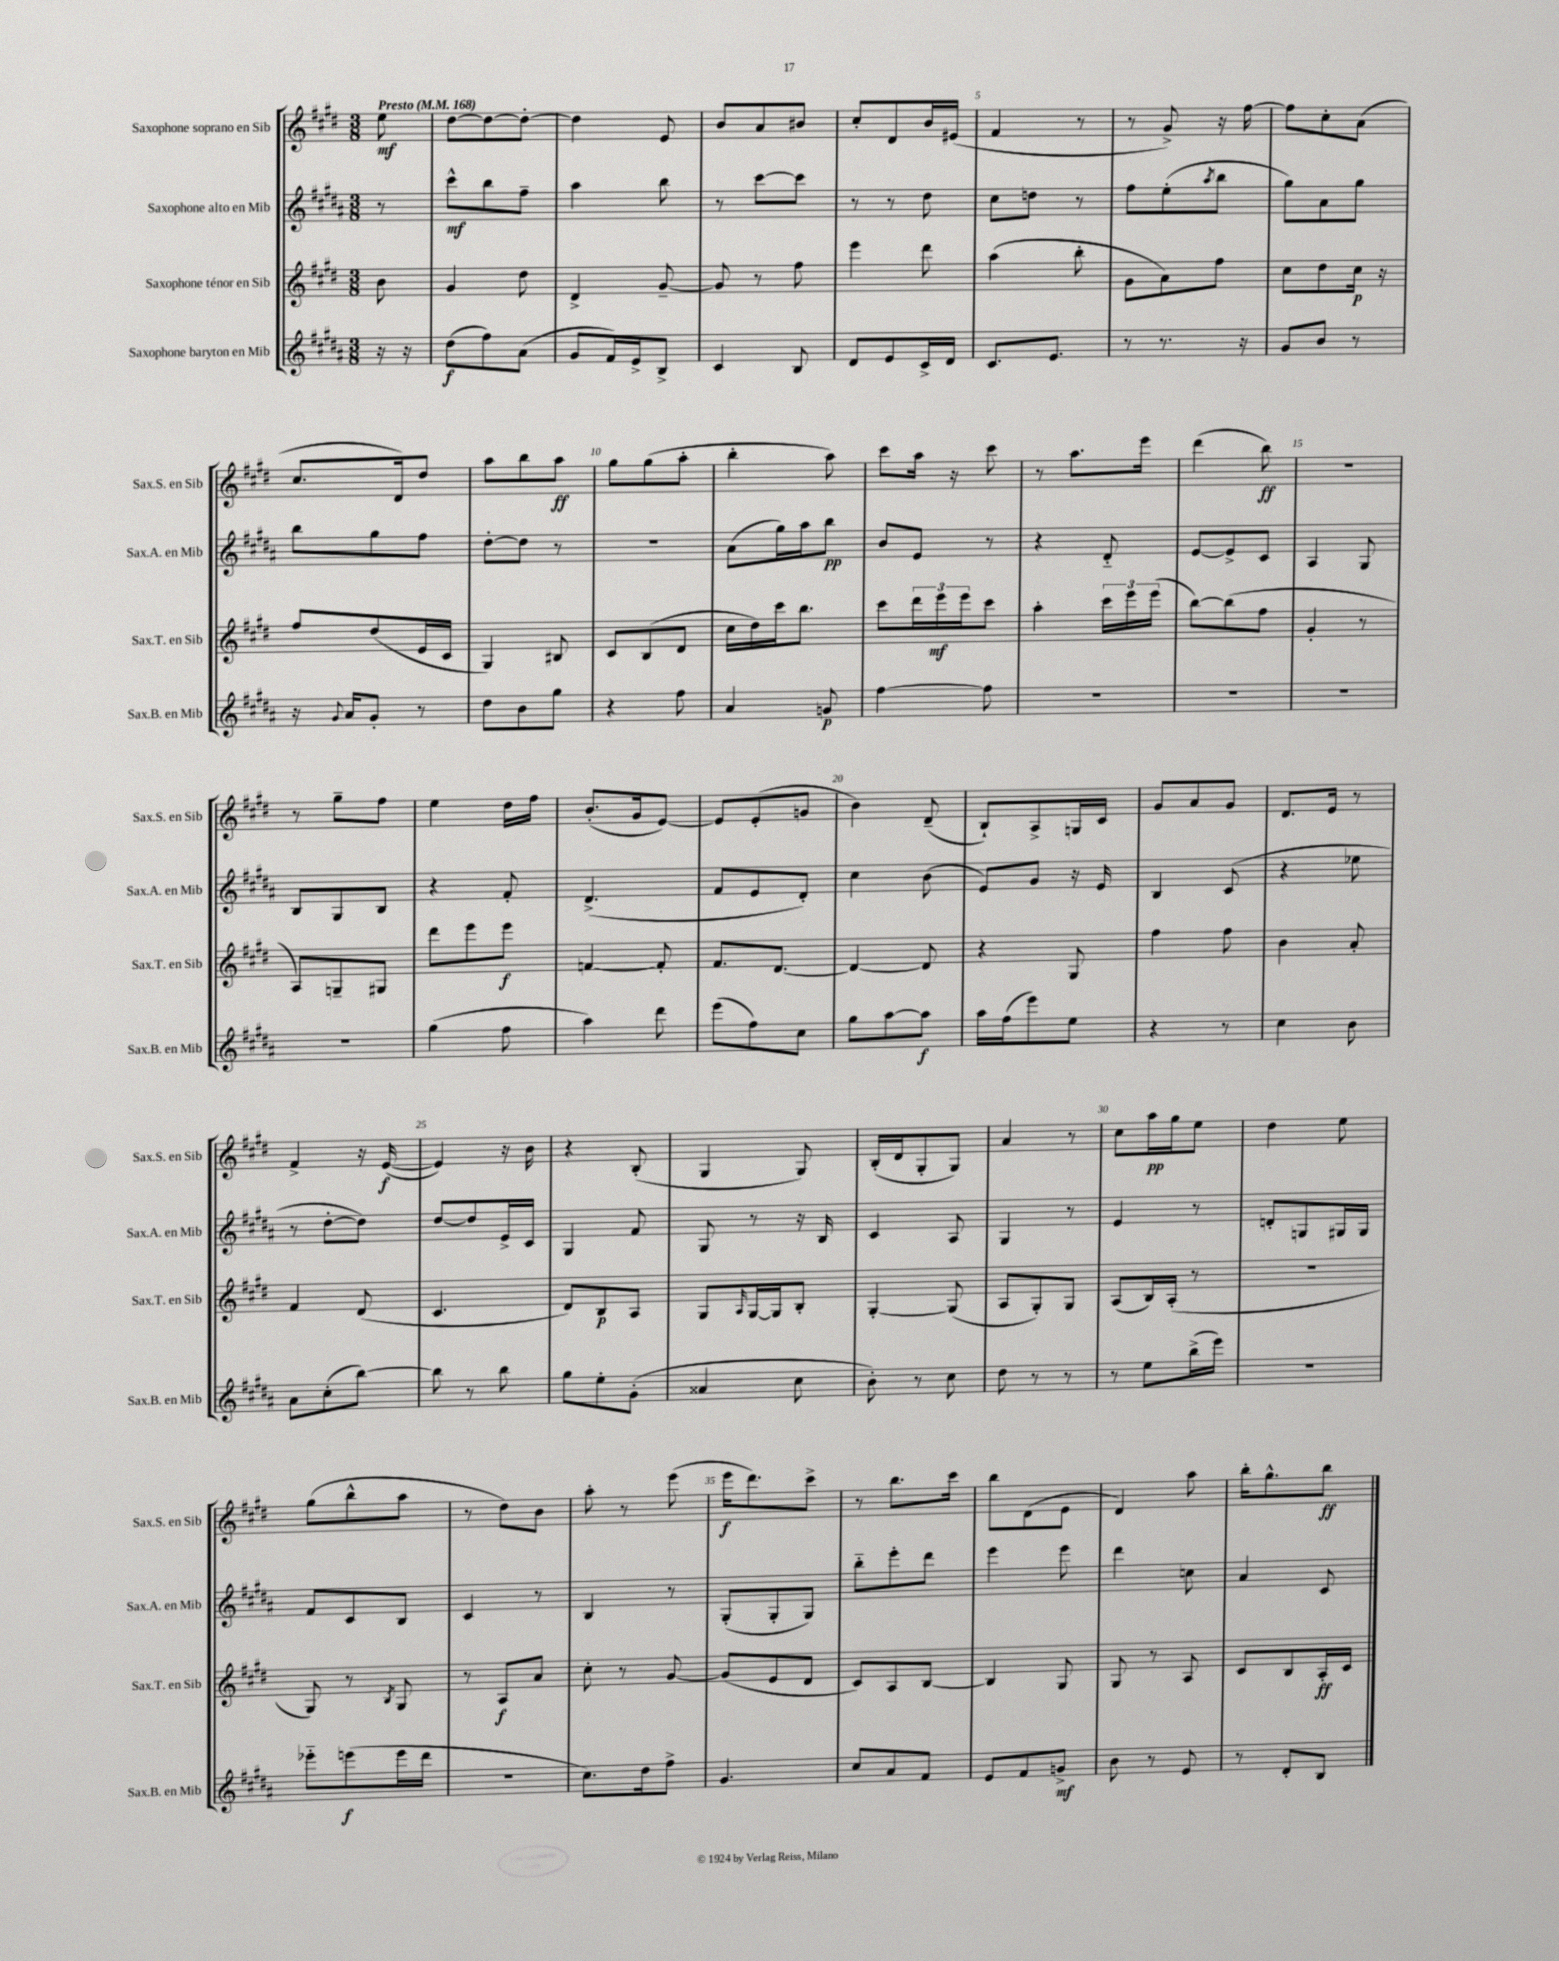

**kern	**dynam	**kern	**dynam	**kern	**dynam	**kern	**dynam
*part4	*part4	*part3	*part3	*part2	*part2	*part1	*part1
*staff4	*staff4	*staff3	*staff3	*staff2	*staff2	*staff1	*staff1
*I"Saxophone baryton en Mib	*	*I"Saxophone ténor en Sib	*	*I"Saxophone alto en Mib	*	*I"Saxophone soprano en Sib	*
*I'Sax.B. en Mib	*	*I'Sax.T. en Sib	*	*I'Sax.A. en Mib	*	*I'Sax.S. en Sib	*
*clefG2	*	*clefG2	*	*clefG2	*	*clefG2	*
*k[f#c#g#d#a#]	*	*k[f#c#g#d#]	*	*k[f#c#g#d#a#]	*	*k[f#c#g#d#]	*
*M3/8	*	*M3/8	*	*M3/8	*	*M3/8	*
*MM168	*	*MM168	*	*MM168	*	*MM168	*
=	=	=	=	=	=	=	=
!	!	!	!	!	!	!LO:TX:a:B:t=Presto	!
16r	.	8b\	.	8r	.	8ee\	mf
16r	.	.	.	.	.	.	.
=1	=1	=1	=1	=1	=1	=1	=1
(8dd#\L	f	4g#/	.	8ccc#^^\L	mf	[8dd#\L	.
8ff#\)	.	.	.	8bb\	.	8dd#\_	.
(8a#\J	.	8dd#\	.	8ff#~\J	.	8dd#'\J_	.
=2	=2	=2	=2	=2	=2	=2	=2
8g#/L	.	4d#^/	.	4aa#\	.	4dd#\]	.
16f#/L)	.	.	.	.	.	.	.
16e^/J	.	.	.	.	.	.	.
8B^/J	.	[8g#~/	.	8bb\	.	8e/	.
=3	=3	=3	=3	=3	=3	=3	=3
4c#/	.	8g#/]	.	8r	.	8b/L	.
.	.	8r	.	[8ccc#\L	.	8a/	.
8B/	.	8ff#\	.	8ccc#\J]	.	8b#X/J	.
=4	=4	=4	=4	=4	=4	=4	=4
8d#/L	.	4eee\	.	8r	.	8cc#'/L	.
8e/	.	.	.	8r	.	8d#/	.
16c#^/L	.	8ddd#\	.	8dd#\	.	16b/L	.
16d#/JJ	.	.	.	.	.	(16e#X/JJ	.
=5	=5	=5	=5	=5	=5	=5	=5
8.c#/L	.	(4aa\	.	8cc#\L	.	4f#/	.
.	.	.	.	8ddn\J	.	.	.
8.e/J	.	.	.	.	.	.	.
.	.	8bb'\	.	8r	.	8r	.
=6	=6	=6	=6	=6	=6	=6	=6
8r	.	8g#\L	.	8ff#\L	.	8r	.
8.r	.	8a\)	.	(8ee'\	.	8g#^/)	.
.	.	.	.	8qaa#/	.	.	.
.	.	8ff#\J	.	8bb\J	.	16r	.
16r	.	.	.	.	.	[16ff#\	.
=7	=7	=7	=7	=7	=7	=7	=7
8g#/L	.	8cc#\L	.	8gg#\L)	.	8ff#\L]	.
8b/J	.	8dd#\	.	8a#\	.	8cc#'\	.
8r	.	16cc#\Jk	p	8gg#\J	.	(8a\J	.
.	.	16r	.	.	.	.	.
!!LO:LB:g=z
=8	=8	=8	=8	=8	=8	=8	=8
16r	.	8ff#/L	.	8bb\L	.	8.cc#/L	.
8qqg#/	.	.	.	.	.	.	.
16a#/KL	.	.	.	.	.	.	.
8g#'/J	.	(8dd#/	.	8gg#\	.	.	.
.	.	.	.	.	.	16d#/k)	.
8r	.	16e/L	.	8ff#\J	.	8dd#/J	.
.	.	16c#/JJ	.	.	.	.	.
=9	=9	=9	=9	=9	=9	=9	=9
8dd#\L	.	4G#/)	.	[8dd#'\L	.	8aa\L	.
8b\	.	.	.	8dd#\J]	.	8bb\	.
8gg#\J	.	8B#X/	.	8r	.	8aa\J	ff
=10	=10	=10	=10	=10	=10	=10	=10
4r	.	8c#/L	.	4.r	.	8gg#\L	.
.	.	(8B/	.	.	.	(8gg#\	.
8ff#\	.	8d#/J	.	.	.	8aa'\J	.
=11	=11	=11	=11	=11	=11	=11	=11
4a#/	.	16cc#\LL	.	(8a#\L	.	4bb'\	.
.	.	16dd#\)	.	.	.	.	.
.	.	16ccc#\J	.	16gg#\L)	.	.	.
.	.	8.bb\J	.	16aa#\J	.	.	.
8gn/	p	.	.	8bb\J	pp	8aa\)	.
=12	=12	=12	=12	=12	=12	=12	=12
[4ff#\	.	8ccc#\L	.	8b/L	.	8ccc#\L	.
.	.	24ddd#\L	.	8e/J	.	16aa\Jk	.
.	.	24eee\	mf	.	.	.	.
.	.	.	.	.	.	16r	.
.	.	24eee\J	.	.	.	.	.
8ff#\]	.	8ccc#\J	.	8r	.	8ccc#\	.
=13	=13	=13	=13	=13	=13	=13	=13
4.r	.	4aa'\	.	4r	.	8r	.
.	.	.	.	.	.	8.aa\L	.
.	.	24ccc#\LL	.	8d#/	.	.	.
.	.	24eee\	.	.	.	.	.
.	.	.	.	.	.	16eee\Jk	.
.	.	(24eee\JJ	.	.	.	.	.
=14	=14	=14	=14	=14	=14	=14	=14
4.r	.	[8bb\L)	.	[8e/L	.	(4ddd#\	.
.	.	(8bb\]	.	8e^/]	.	.	.
.	.	8ff#\J	.	8c#/J	.	8bb\)	ff
=15	=15	=15	=15	=15	=15	=15	=15
4.r	.	4g#'/	.	4A#/	.	4.r	.
.	.	8r	.	8G#/	.	.	.
!!LO:LB:g=z
=16	=16	=16	=16	=16	=16	=16	=16
4.r	.	8A/L)	.	8B/L	.	8r	.
.	.	8Gn~/	.	8G#/	.	8gg#~\L	.
.	.	8G#X/J	.	8B/J	.	8ff#\J	.
=17	=17	=17	=17	=17	=17	=17	=17
(4gg#\	.	8ddd#\L	.	4r	.	4ee\	.
.	.	8eee\	.	.	.	.	.
8ff#\	.	8eee\J	f	8f#'/	.	16dd#\LL	.
.	.	.	.	.	.	16ff#\JJ	.
=18	=18	=18	=18	=18	=18	=18	=18
4aa#\)	.	[4fn/	.	(4.d#^/	.	(8.b'/L	.
.	.	.	.	.	.	16g#/k	.
8ddd#\	.	8f'/]	.	.	.	[8e/J)	.
=19	=19	=19	=19	=19	=19	=19	=19
(8eee\L	.	8.f#/L	.	8f#/L	.	8e/L]	.
8ff#\)	.	.	.	8e/	.	(8e'/	.
.	.	[8.d#/J	.	.	.	.	.
8cc#\J	.	.	.	8d#'/J)	.	8gn/J	.
=20	=20	=20	=20	=20	=20	=20	=20
8gg#\L	.	4d#/_	.	4cc#\	.	4b\)	.
[8aa#\	.	.	.	.	.	.	.
8aa#\J]	f	8d#/]	.	(8b\	.	(8d#~/	.
=21	=21	=21	=21	=21	=21	=21	=21
16aa#\LL	.	4r	.	8e/L)	.	8B`/L)	.
(16ff#\J	.	.	.	.	.	.	.
8eee\)	.	.	.	8g#/J	.	8A^/	.
8ee\J	.	8G#/	.	16r	.	16Gn/L	.
.	.	.	.	16e/	.	16c#/JJ	.
=22	=22	=22	=22	=22	=22	=22	=22
4r	.	4ff#\	.	4B/	.	8g#/L	.
.	.	.	.	.	.	8a/	.
8r	.	8ff#\	.	(8c#/	.	8g#/J	.
=23	=23	=23	=23	=23	=23	=23	=23
4cc#\	.	4b\	.	4r	.	8.d#/L	.
.	.	.	.	.	.	16e/Jk	.
8b\	.	8a'/	.	8ee-X\	.	8r	.
!!LO:LB:g=z
=24	=24	=24	=24	=24	=24	=24	=24
8a#\L	.	4f#/	.	8r	.	4f#^/	.
(8cc#'\	.	.	.	[8dd#'\L	.	.	.
[8bb\J)	.	(8d#/	.	8dd#\J])	.	16r	.
.	.	.	.	.	.	([16e/	f
=25	=25	=25	=25	=25	=25	=25	=25
8bb\]	.	4.c#/	.	[8dd#/L	.	4e/])	.
8r	.	.	.	8dd#/]	.	.	.
8bb\	.	.	.	16e^/L	.	16r	.
.	.	.	.	16c#/JJ	.	16b\	.
=26	=26	=26	=26	=26	=26	=26	=26
8gg#\L	.	8d#/L)	.	4G#/	.	4r	.
8ee'\	.	8B/	p	.	.	.	.
(8g#'\J	.	8A/J	.	8f#/	.	(8B'/	.
=27	=27	=27	=27	=27	=27	=27	=27
4a##X/	.	8G#/L	.	8G#/	.	4G#/	.
.	.	16qqA/	.	.	.	.	.
.	.	[16G#/L	.	8r	.	.	.
.	.	16G#/J]	.	.	.	.	.
8cc#\	.	8B'/J	.	16r	.	8G#/)	.
.	.	.	.	16B/	.	.	.
=28	=28	=28	=28	=28	=28	=28	=28
8b'\)	.	[4G#'/	.	4c#/	.	(16B'/LL	.
.	.	.	.	.	.	16d#/J	.
8r	.	.	.	.	.	8G#'/	.
8cc#\	.	(8G#/]	.	8A#/	.	8G#/J)	.
=29	=29	=29	=29	=29	=29	=29	=29
8dd#\	.	8A/L	.	4G#/	.	4a/	.
8r	.	8G#'/)	.	.	.	.	.
8r	.	8G#/J	.	8r	.	8r	.
=30	=30	=30	=30	=30	=30	=30	=30
8r	.	(8A/L	.	4e/	.	8cc#\L	.
8ee\L	.	16B/L)	.	.	.	16aa\L	pp
.	.	(16A'/JJ	.	.	.	16gg#\J	.
(16bb^\L	.	8r	.	8r	.	8ee\J	.
16eee\JJ)	.	.	.	.	.	.	.
=31	=31	=31	=31	=31	=31	=31	=31
4.r	.	4.r	.	8dn'/L	.	4dd#\	.
.	.	.	.	8Gn/	.	.	.
.	.	.	.	16G#X/L	.	8ee\	.
.	.	.	.	16G#/JJ	.	.	.
!!LO:LB:g=z
=32	=32	=32	=32	=32	=32	=32	=32
8eee-X\L	.	8G#/)	.	8f#/L	.	(8gg#\L	.
(8eeen\	f	8r	.	8c#/	.	8bb^^\	.
.	.	8qB/	.	.	.	.	.
16eee\L	.	8G#/	.	8B/J	.	8aa\J	.
16ddd#\JJ	.	.	.	.	.	.	.
=33	=33	=33	=33	=33	=33	=33	=33
4.r	.	8r	.	4c#/	.	8r	.
.	.	8A/L	f	.	.	8dd#\L)	.
.	.	8a/J	.	8r	.	8b\J	.
=34	=34	=34	=34	=34	=34	=34	=34
8.cc#\L)	.	8cc#'\	.	4B/	.	8aa'\	.
.	.	8r	.	.	.	8r	.
16dd#\k	.	.	.	.	.	.	.
8ff#^\J	.	[8g#/	.	8r	.	(8eee\	.
=35	=35	=35	=35	=35	=35	=35	=35
4.g#/	.	(8g#/L]	.	(8G#'/L	.	16eee\KL	f
.	.	.	.	.	.	8.ddd#\)	.
.	.	8e/	.	8G#'/	.	.	.
.	.	8d#/J	.	8G#/J)	.	8ccc#^\J	.
=36	=36	=36	=36	=36	=36	=36	=36
8cc#/L	.	8c#/L)	.	8bb\L	.	8r	.
8a#/	.	8A/	.	8eee'\	.	8.bb\L	.
8f#/J	.	[8B/J	.	8ddd#\J	.	.	.
.	.	.	.	.	.	16ccc#\Jk	.
=37	=37	=37	=37	=37	=37	=37	=37
8e/L	.	4B/]	.	4eee\	.	8bb\L	.
8f#/	.	.	.	.	.	(8d#\	.
8gn^/J	mf	8G#/	.	8eee\	.	8e\J	.
=38	=38	=38	=38	=38	=38	=38	=38
8b\	.	8G#/	.	4ddd#\	.	4d#/)	.
8r	.	8r	.	.	.	.	.
8e/	.	8A/	.	8ccn\	.	8aa\	.
=39	=39	=39	=39	=39	=39	=39	=39
8r	.	8c#/L	.	4a#/	.	16bb'\KL	.
.	.	.	.	.	.	8.gg#^^\	.
8d#'/L	.	8B/	.	.	.	.	.
8B/J	.	16A'/L	ff	8c#/	.	8bb\J	ff
.	.	16c#/JJ	.	.	.	.	.
==	==	==	==	==	==	==	==
*-	*-	*-	*-	*-	*-	*-	*-
